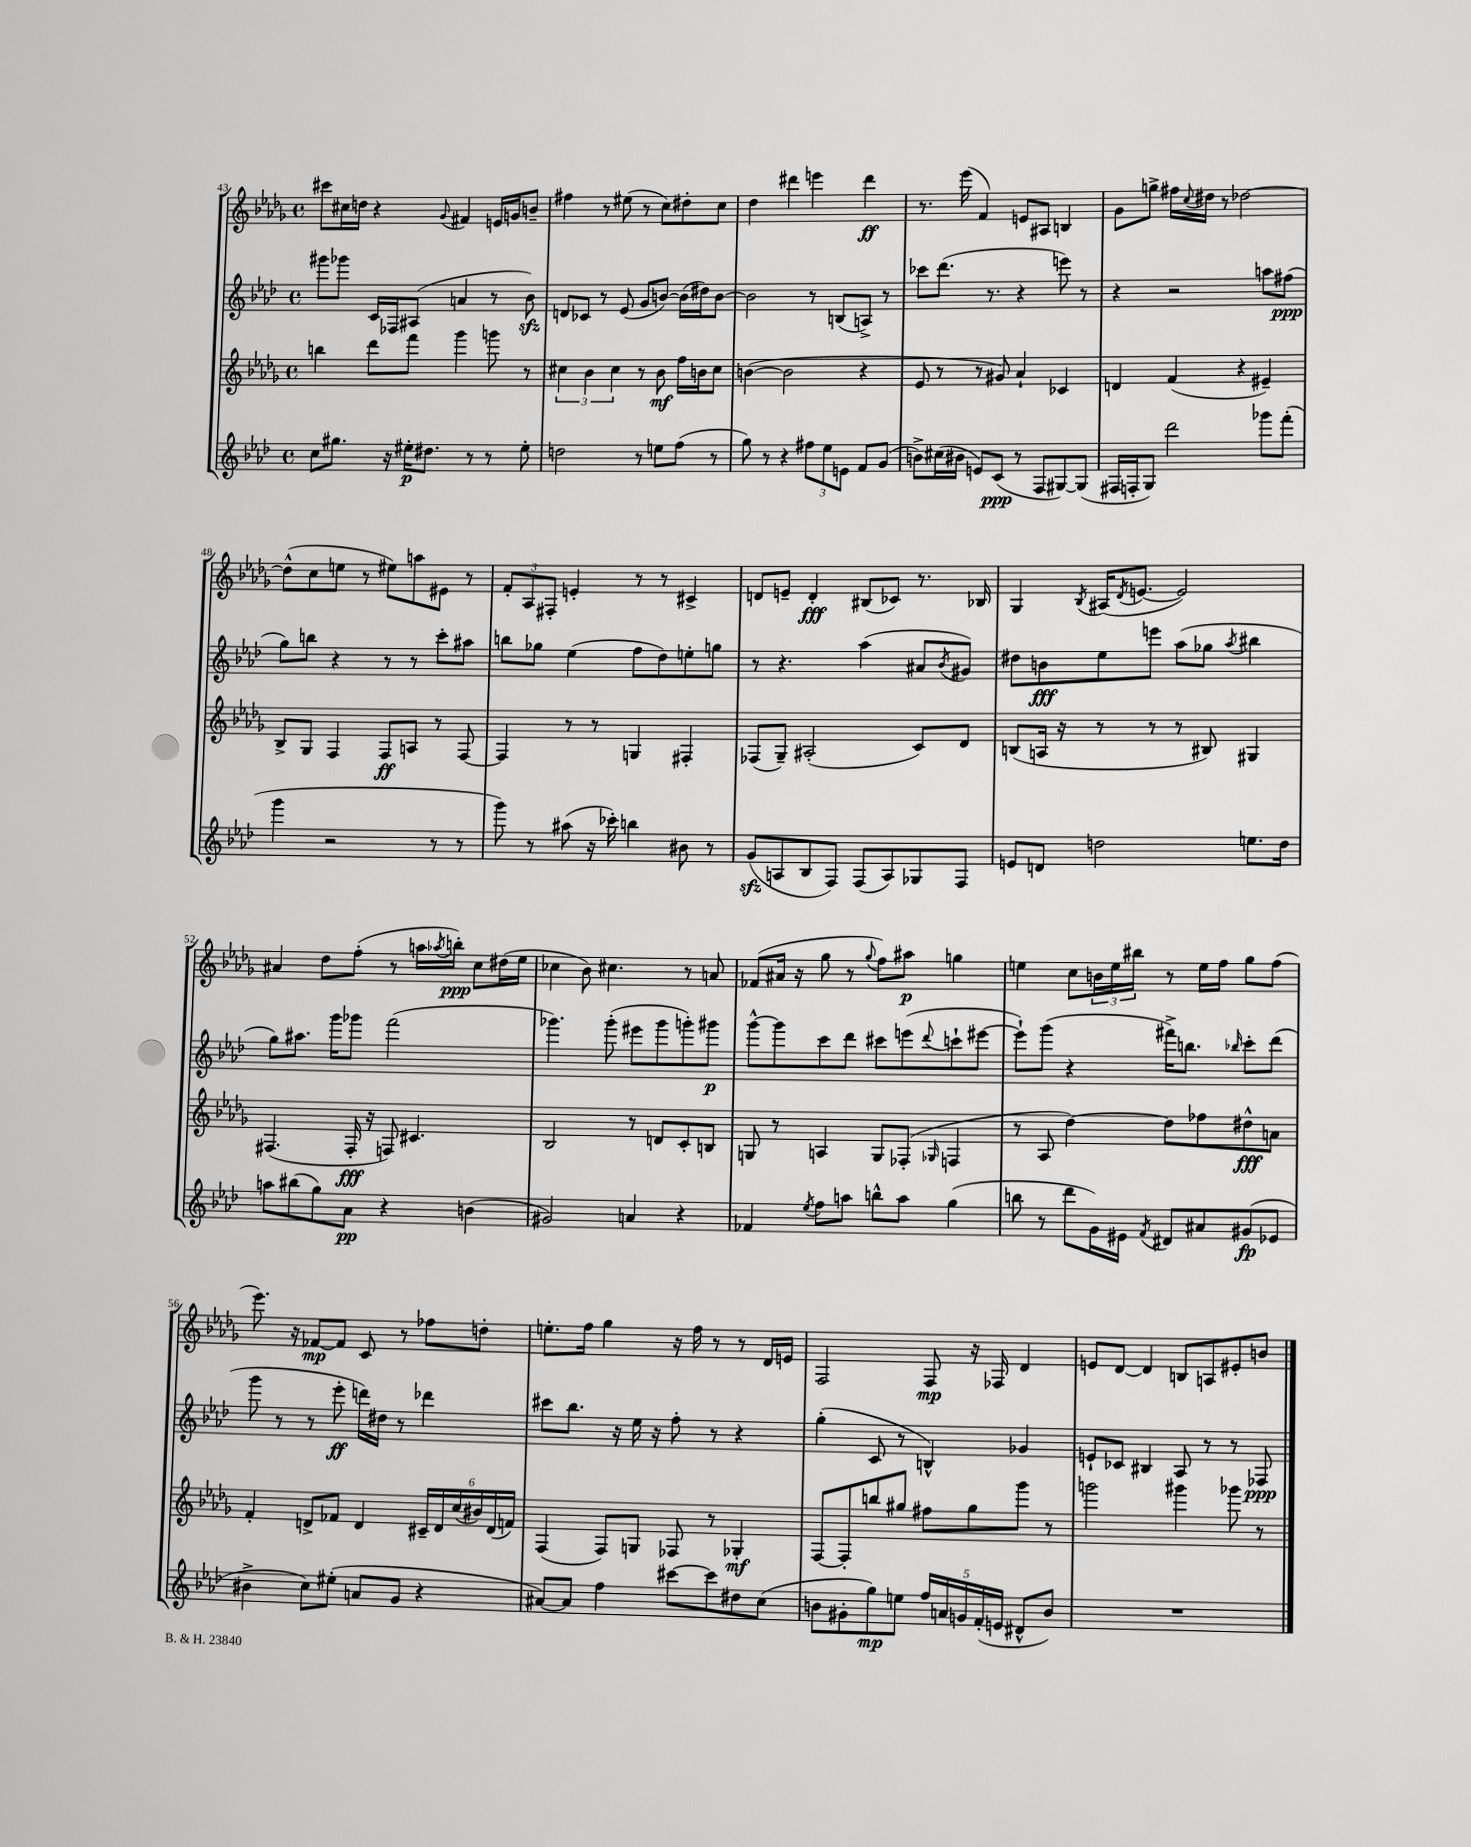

**kern	**kern	**kern	**kern
*staff4	*staff3	*staff2	*staff1
*clefG2	*clefG2	*clefG2	*clefG2
*k[b-e-a-d-]	*k[b-e-a-d-g-]	*k[b-e-a-d-]	*k[b-e-a-d-g-]
*M4/4	*M4/4	*M4/4	*M4/4
*met(c)	*met(c)	*met(c)	*met(c)
8cc	4bb	8ggg#	8ccc#
8.gg#	.	8ggg-	16cc#
.	.	.	16dd
.	8ddd-	16c	4r
16r	.	16F-	.
16ee#'	8fff	(8A#	.
8.dd#	.	.	.
.	.	.	8qqg-
.	4ggg-	4a	4f#
8r	.	.	.
8r	8ggg	8r	16e
.	.	.	16g
8ee#'	8r	8b-)	8b~
=	=	=	=
2dd	6cc#	8d	4ff#
.	.	8c-	.
.	6b-	.	.
.	.	8r	8r
.	6cc#	.	.
.	.	(8e-	(8ee#
8r	8r	8g	8r
8ee	8b-	[8b)	8cc)
(8ff	16ff	(16b]	8dd#'
.	16b	16dd#)	.
8r	8cc#	[8b	8cc
=	=	=	=
8gg)	([4b	2b]	4dd-
8r	.	.	.
4r	2b]	.	4ddd#
12ff#	.	8r	4eee
12ee-	.	.	.
.	.	(8B	.
12e	.	.	.
8f	4r	8A^)	4ddd#
(8g	.	8r	.
=	=	=	=
8b^)	8e-	8ccc-	8.r
(16cc#	8r	(8.ddd-	.
16b#	.	.	(16eee-
8e)	8r	.	4f)
.	.	8.r	.
(8c	8g#)	.	.
8r	4a-`	4r	8e
8F	.	.	8A#
[8G#)	4c-	8eee)	4B
(8G#]	.	8r	.
=	=	=	=
16F#	4d	4r	8g-
16F'	.	.	.
8G)	.	.	8gg^
2ddd-	(4f	2r	16ff#
.	.	.	8qqcc
.	.	.	16dd#
.	.	.	8r
.	4r	.	[2dd-
8ggg-	4e#~)	8aa	.
(8fff'	.	(8ff#	.
=	=	=	=
4ggg	8B-^	8gg)	(8dd-^^]
.	8G-	8bb	8cc
2r	4F	4r	8ee
.	.	.	8r
.	8F	8r	8ee#)
.	8A	8r	8aa
8r	8r	8ccc'	8e#
8r	[8F	8aa#	8r
=	=	=	=
8ggg)	4F]	8bb	12f'
.	.	.	12A-
8r	.	8gg-	.
.	.	.	12F#'
(8aa#	8r	(4ee-	4e'
16r	8r	.	.
16ccc-')	.	.	.
4bb	4G	8ff	8r
.	.	8dd-)	8r
8b#	4F#'	8ee'	4c#^
8r	.	8gg	.
=	=	=	=
(8g	(8F-	8r	8d
8A	8G-~)	4.r	8e~
8B-	(2A#'	.	4d'
8F)	.	.	.
(8F	.	(4aa-	(8B#
8A)	.	.	8c-)
8G-	8c)	8a#	8.r
.	.	8qb-	.
8F	8d-	8g#)	.
.	.	.	16B-
=	=	=	=
8e	(8B	8dd#	4G-
8d	16A	8b	.
.	16r	.	.
.	.	.	8qB-
2dd	8r	8ee-	(16A#
.	.	.	8qd-
.	.	.	[8.e
.	8r	8eee	.
.	8r	(8aa-	2e])
.	8B#)	8gg-	.
.	.	8qaa-	.
8.ee	4G#	4bb#	.
16dd	.	.	.
=	=	=	=
8aa	(4.F#	8gg)	4a#
(8bb#	.	8.aa#	.
8gg)	.	.	8dd-
.	.	16ggg	.
8a-	16F#'	8ggg-	(8ff'
.	16r	.	.
4r	8F)	(2fff	8r
.	4.c#	.	16aa
.	.	.	8qaa-
.	.	.	16bb')
(4b	.	.	8cc
.	.	.	(16dd#
.	.	.	16ee-
=	=	=	=
2g#)	2B-	4.ggg-)	4cc-
.	.	.	8b-)
.	.	(8ggg-'	4.cc#
4a	8r	8eee#	.
.	8d	8ggg-	.
4r	8c'	8ggg')	8r
.	8B	8ggg#	8a
=	=	=	=
4f-	8G	[8ggg^^	(8f-
.	8r	8ggg]	16a#
.	.	.	16r
8qee-	.	.	.
8ff	4A	8ccc	8gg-
8aa	.	8ddd-	8r
.	.	.	8qqgg-
8bb^^	8G	8ccc#	8ff)
8aa	(8F-'	(8eee	8aa#
.	16qqG-	8qqddd-	.
(4gg	4F	8ccc`	4gg
.	.	[8eee#	.
=	=	=	=
8bb	8r	8eee#`])	4ee
8r	8A-	(8ggg	.
8ddd-	[4dd-)	4r	8cc
16g)	.	.	24b
.	.	.	24ee
16e#	.	.	.
.	.	.	24bb#
8qf	.	.	.
8d#	8dd-]	16fff#^)	8r
.	.	8.bb	.
8a#	8ff-	.	16ee
.	.	.	16ff
.	.	16qqbb-	.
(8g#	8dd#^^	8ccc'	8gg-
8e-	8a	(8ddd-	(8ff
=	=	=	=
4b#^	4f'	8ggg	8.eee-)
.	.	8r	.
.	.	.	16r
8cc)	8d^	8r	[8f-
(8ee#'	8f-	8eee-'	8f-]
8a	4d	16ddd)	8c
.	.	16dd#	.
8g	.	8r	8r
4r	24c#~	4ddd-	8ff-
.	24d	.	.
.	(24cc	.	.
.	24b#)	.	8dd'
.	(24d	.	.
.	24f)	.	.
=	=	=	=
[8a#)	(4F	8ccc#	8.ee'
8a#]	.	8.bb-	.
.	.	.	16ff
4ff	8F)	.	4gg-
.	.	16r	.
.	8G	16ee-	.
.	.	16r	.
[8ccc#	8F-	8ff'	16r
.	.	.	16ff
8ccc#]	8r	8r	8r
8dd#	4G-'	4r	8r
(8cc	.	.	16d-
.	.	.	16e
=	=	=	=
8b	[8F	(4gg'	2F
8g#'	8F']	.	.
8gg)	8bb	8c	.
8ee	8gg#	8r	.
20ff	8ff#	4B^^)	8F
20a	.	.	.
20g	.	.	.
.	8gg#	.	16r
(20f'	.	.	.
.	.	.	16F-
20e	.	.	.
8d#^^	8ggg-	4g-	4d-
8b)	8r	.	.
=	=	=	=
1r	2ggg	8e`	8e
.	.	8c-	[8d-
.	.	4B#	4d-]
.	4ggg#	8A-	8B
.	.	8r	8A
.	8ggg-	8r	8e#'
.	8r	8F-	8b
==	==	==	==
*-	*-	*-	*-
